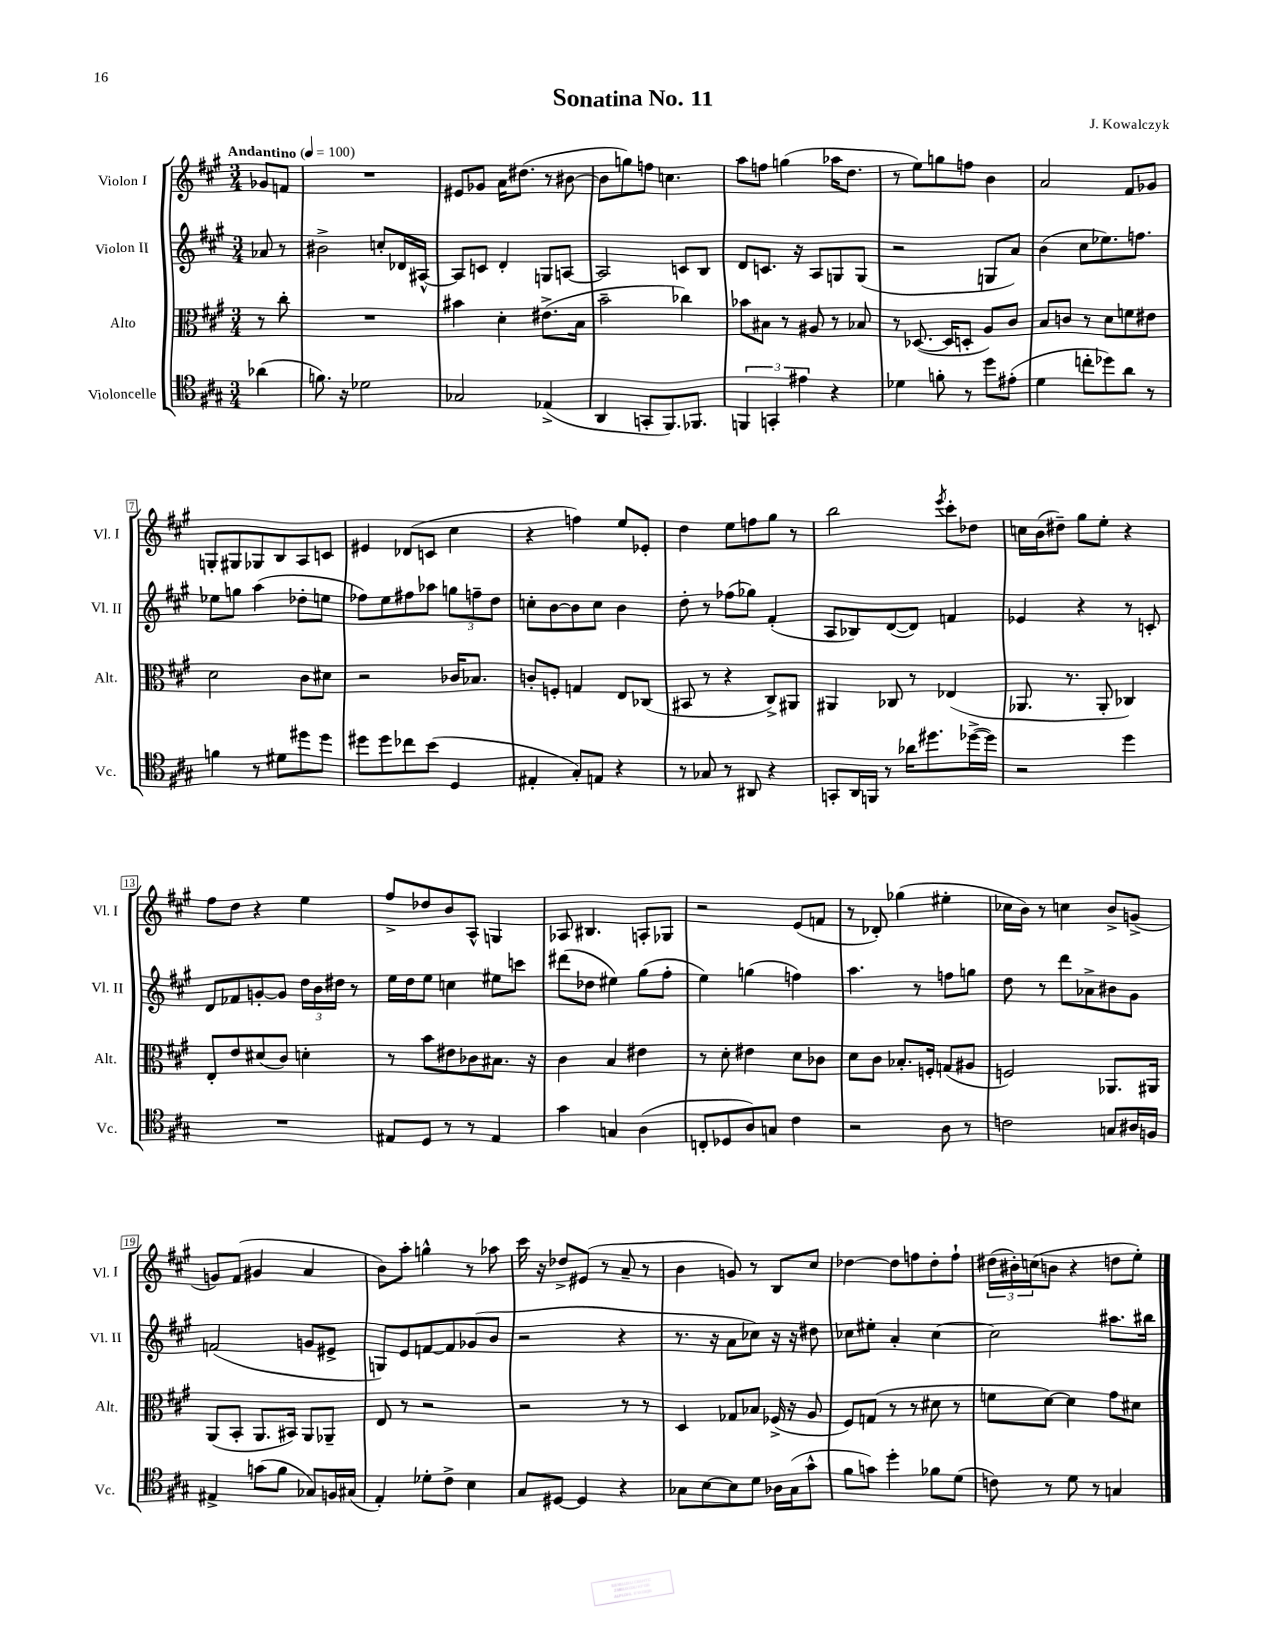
\header { title = "Sonatina No. 11" composer = "J. Kowalczyk" }
<<
\new StaffGroup <<
\new Staff = "s0" \with { instrumentName = "Violon I" shortInstrumentName = "Vl. I" } {
    \clef treble \key a \major \numericTimeSignature \time 3/4 \partial 4 \tempo "Andantino" 4 = 100
    ges'8 f'8 |
    R2. |
    eis'8 ges'8 a'16 dis''8.( r8 bis'8~ |
    bis'8 g''8) f''8 c''4. |
    a''8 f''8 g''4( aes''16 d''8. |
    r8 e''8) g''8 f''8 b'4 |
    a'2 fis'8 ges'8 |
    g8-. gis8 ges8 b8 a8 c'8 |
    eis'4 des'8( c'8 cis''4 |
    r4 f''4) e''8 ees'8-. |
    d''4 e''8 f''8 gis''8 r8 |
    b''2 \acciaccatura { e'''8 } cis'''8-. des''8 |
    c''16 b'16( dis''8--) gis''8 e''8-. r4 |
    fis''8 d''8 r4 e''4 |
    fis''8-> des''8 b'8 a8-^ g4 |
    aes8 bis4. a8-. ges8 |
    r2 e'8( f'8 |
    r8 des'8-.) ges''4( eis''4-. |
    ces''16 b'16) r8 c''4 b'8-> g'8->( |
    g'8) fis'8( gis'4 a'4 |
    b'8) a''8-. g''4-^ r8 aes''8 |
    cis'''16 r16 des''8-> eis'8( r8 a'8-- r8 |
    b'4 g'8) r8 b8 cis''8 |
    des''4~ des''8 f''8 des''8-. f''8-! |
    \tuplet 3/2 { dis''16( bis'16-.) c''16( } b'8 r4 d''8 e''8-.) \bar "|." |
}
\new Staff = "s1" \with { instrumentName = "Violon II" shortInstrumentName = "Vl. II" } {
    \clef treble \key a \major \numericTimeSignature \time 3/4 \partial 4
    aes'8 r8 |
    bis'2-> c''8-. des'16 ais16~-^ |
    ais8 c'8 d'4-. g8 a8~ |
    a2 c'8 b8 |
    d'8 c'8. r16 a8 g8 g8( |
    r2 g8 a'8) |
    b'4( cis''8 ees''8.) f''8. |
    ees''8 g''8 a''4( des''8-. e''8 |
    fes''8) e''8 fis''8 aes''8 \tuplet 3/2 { g''8 f''8-- d''8 } |
    c''8-. b'8~ b'8 c''8 b'4 |
    d''8-. r8 fes''8( ges''8) fis'4-.( |
    a8 bes8) d'8~( d'8) f'4 |
    ees'4 r4 r8 c'8-. |
    d'8 fes'8 g'8~-. g'8 \tuplet 3/2 { d''16 b'16 dis''16 } r8 |
    e''16 d''16 e''8 c''4 eis''8 c'''8 |
    dis'''8( des''8 eis''4) gis''8( fis''8-. |
    e''4) g''4( f''4) |
    a''4. r8 f''8 g''8 |
    d''8 r8 d'''8 aes'8-> bis'8 gis'8 |
    f'2( g'8 eis'8-> |
    g8) e'8 f'8~ f'8 ges'8( b'8 |
    r2 r4 |
    r8. r16 a'8 ces''8) r16 r16 dis''8 |
    ces''8 eis''8-. a'4-. ces''4~ |
    ces''2 ais''8. bis''16 \bar "|." |
}
\new Staff = "s2" \with { instrumentName = "Alto" shortInstrumentName = "Alt." } {
    \clef alto \key a \major \numericTimeSignature \time 3/4 \partial 4
    r8 cis''8-. |
    R2. |
    bis'4 d'4-. eis'8.->( b16 |
    b'2-- ces''4) |
    bes'8 bis8 r8 ais8 r8 bes8 |
    r8 des8.~( des16 d8-. a8) cis'8 |
    b8 c'8 r8 d'8 f'8 eis'8 |
    d'2 cis'8 dis'8 |
    r2 ces'16 bes8. |
    c'8-. f8-. g4 e8 ces8( |
    bis,8 r8 r4 cis8->) ais,8 |
    ais,4 ces8 r8 ees4( |
    aes,8. r8. aes,8-. ces4) |
    e8-. e'8 dis'8( cis'8) d'4-. |
    r8 b'8 eis'8 ces'8 bis8. r16 |
    cis'4 b4 eis'4 |
    r8 d'8-. eis'4 d'8 ces'8 |
    d'8 cis'8 bes8.-. f16-. g8( ais8 |
    f2) aes,8. ais,16 |
    a,8( b,8-. a,8. bis,16) a,8 aes,8-- |
    e8 r8 r2 |
    r2 r8 r8 |
    d4 ges8 bes8 fes16->( r16 a8 |
    fis8) g8( r8 r8 dis'8 r8 |
    f'8 d'8~) d'4 gis'8 dis'8 \bar "|." |
}
\new Staff = "s3" \with { instrumentName = "Violoncelle" shortInstrumentName = "Vc." } {
    \clef tenor \key a \major \numericTimeSignature \time 3/4 \partial 4
    aes'4( |
    f'8.) r16 des'2 |
    ges2 ees4->( |
    a,4 g,8-. fis,8.) fes,8. |
    \tuplet 3/2 { f,4 g,4-. eis'4 } r4 |
    des'4 f'8-. r8 d''8 eis'8-.( |
    d'4 c''8-. des''8) a'8 r8 |
    f'4 r8 dis'8 dis''8 dis''8 |
    dis''8 dis''8 ces''8 b'8( d4 |
    eis4-. gis8-.) e8 r4 |
    r8 ges8 r8 ais,8 r4 |
    g,8-. a,16 f,16 r8 aes'16 dis''8. des''16~->( des''16) |
    r2 d''4 |
    R2. |
    eis8 d8 r8 r8 eis4 |
    gis'4 g4 a4( |
    c8-. des8 a8) g8 cis'4 |
    r2 a8 r8 |
    c'2 g8 ais16 f16 |
    eis4-> g'8( fis'8 ges8) f16 gis16( |
    e4-.) des'8-. cis'8-> b4 |
    gis8 dis8~ dis4 r4 |
    ges8 b8~ b8 d'8 aes16 ges16( gis'8-^ |
    fis'8 g'8) d''4-. fes'8 d'8( |
    c'8) r8 d'8 r8 g4 \bar "|." |
}
>>
>>
\layout { \context { \Score \override BarNumber.stencil = #(make-stencil-boxer 0.1 0.3 ly:text-interface::print) } }
